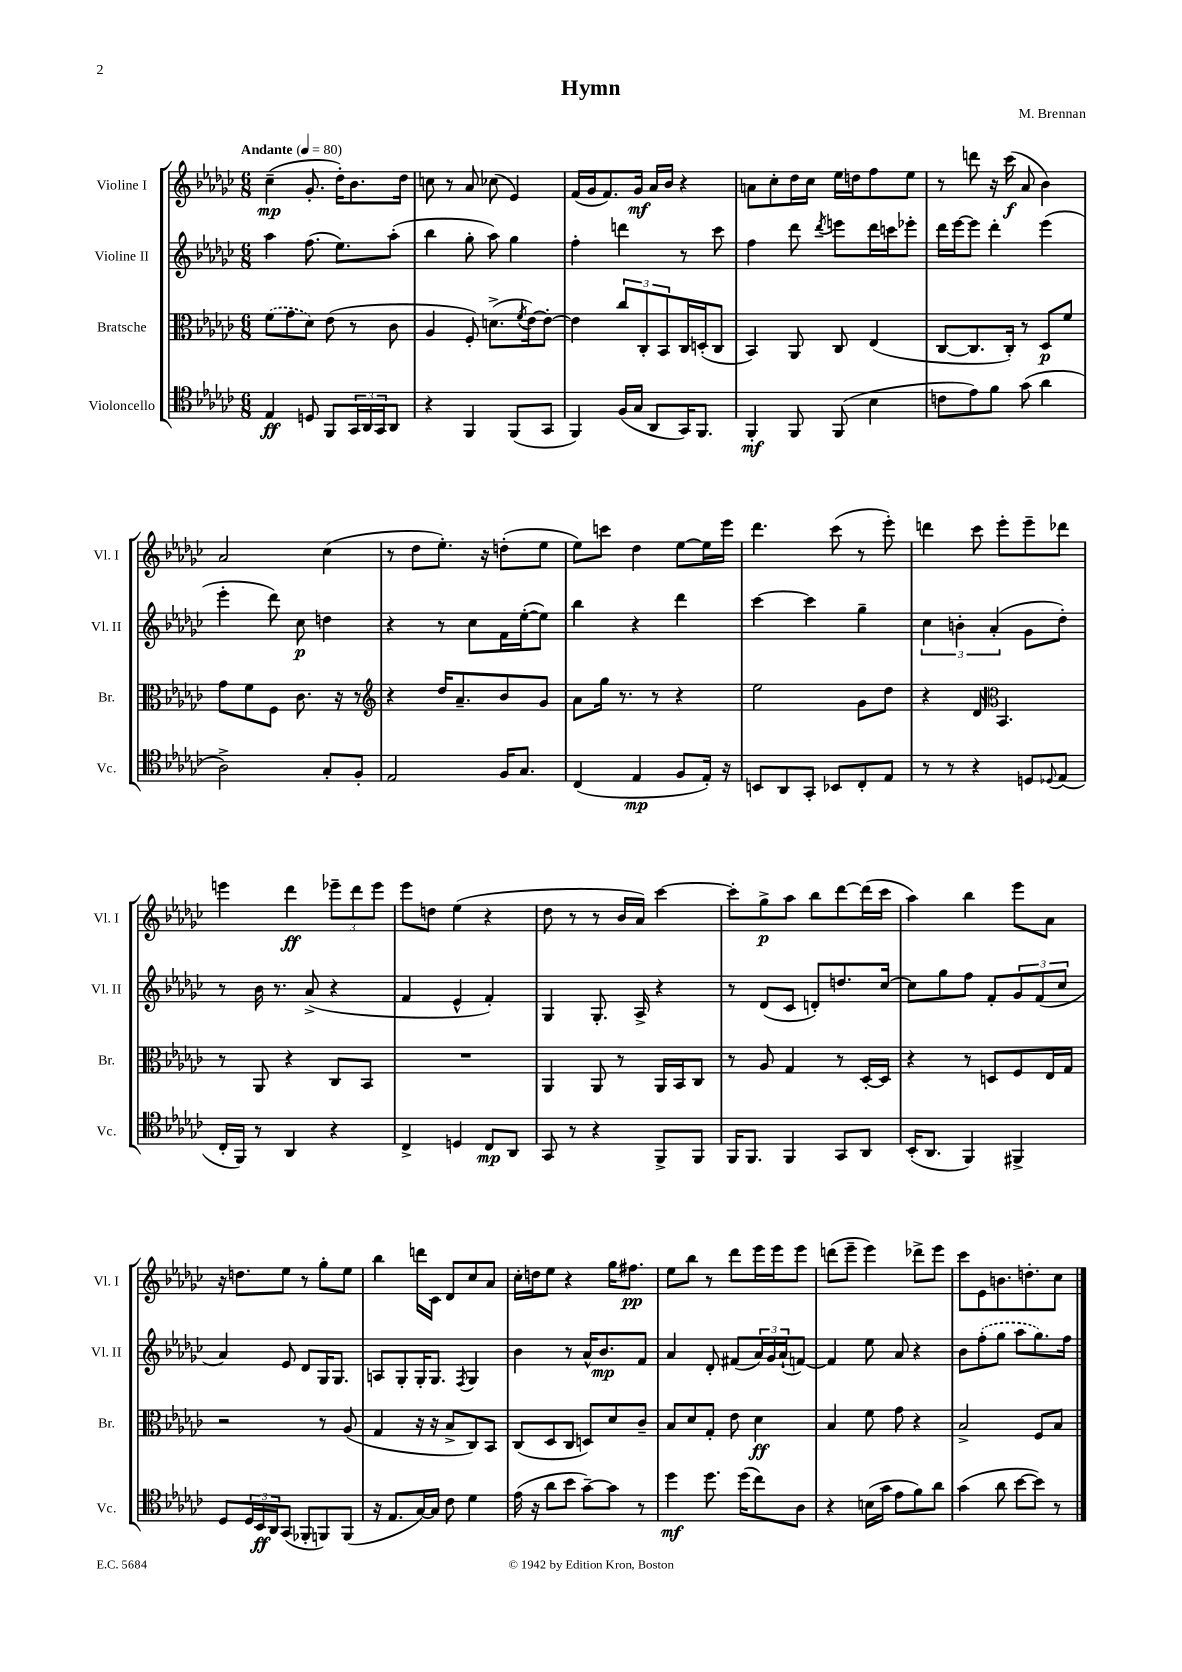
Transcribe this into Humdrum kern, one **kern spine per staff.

**kern	**dynam	**kern	**dynam	**kern	**dynam	**kern	**dynam
*part4	*part4	*part3	*part3	*part2	*part2	*part1	*part1
*staff4	*staff4	*staff3	*staff3	*staff2	*staff2	*staff1	*staff1
*I"Violoncello	*	*I"Bratsche	*	*I"Violine II	*	*I"Violine I	*
*I'Vc.	*	*I'Br.	*	*I'Vl. II	*	*I'Vl. I	*
*clefC4	*	*clefC3	*	*clefG2	*	*clefG2	*
*k[b-e-a-d-g-c-]	*	*k[b-e-a-d-g-c-]	*	*k[b-e-a-d-g-c-]	*	*k[b-e-a-d-g-c-]	*
*M6/8	*	*M6/8	*	*M6/8	*	*M6/8	*
*MM80	*	*MM80	*	*MM80	*	*MM80	*
=1	=1	=1	=1	=1	=1	=1	=1
!	!	!	!	!	!	!LO:TX:a:B:t=Andante	!
4E-/	ff	(8f\L	.	4aa-\	.	(4cc-~\	mp
.	.	8g-\	.	.	.	.	.
8Dn/	.	8d-\J)	.	(8.ff\	.	8.g-'/	.
8FF/L	.	(8e-\	.	.	.	.	.
.	.	.	.	8.ee-\L)	.	16dd-'\KL)	.
24GG-/L	.	8r	.	.	.	8.b-\	.
24AA-/	.	.	.	.	.	.	.
24GG-/J	.	.	.	.	.	.	.
8AA-/J	.	8c-\	.	(8aa-'\J	.	.	.
.	.	.	.	.	.	16dd-\Jk	.
=2	=2	=2	=2	=2	=2	=2	=2
4r	.	4A-/	.	4bb-\	.	8ccn\	.
.	.	.	.	.	.	8r	.
4FF/	.	8F'/)	.	8gg-'\	.	8a-/	.
.	.	(8.dn^\L	.	8aa-\)	.	(8cc-X\	.
(8FF/L	.	.	.	4gg-\	.	4e-/)	.
.	.	8qf/	.	.	.	.	.
.	.	[16e-\k)	.	.	.	.	.
8GG-/J	.	8e-'\J_	.	.	.	.	.
=3	=3	=3	=3	=3	=3	=3	=3
4FF/)	.	4e-\]	.	4ff'\	.	(16f/LL	.
.	.	.	.	.	.	16g-/J	.
.	.	.	.	.	.	8.f/)	.
(16F/LL	.	12cc-/L	.	4dddn\	.	.	.
16G-/JJ	.	.	.	.	.	16g-/Jk	mf
.	.	12C-'/	.	.	.	.	.
8AA-/L	.	.	.	.	.	16a-/LL	.
.	.	12BB-/	.	.	.	.	.
.	.	.	.	.	.	16b-/JJ	.
16GG-/K)	.	16C-/L	.	8r	.	4r	.
8.FF/J	.	(16Dn'/J	.	.	.	.	.
.	.	8C-/J	.	8ccc-\	.	.	.
=4	=4	=4	=4	=4	=4	=4	=4
4FF'/	mf	4BB-/)	.	4ff\	.	8an\L	.
.	.	.	.	.	.	8cc-'\	.
8FF/	.	8AA-/	.	8ddd-\	.	16dd-\L	.
.	.	.	.	.	.	16cc-\JJ	.
.	.	.	.	8qddd-/	.	.	.
(8FF/	.	8C-/	.	8eeen\L	.	16ee-\LL	.
.	.	.	.	.	.	16ddn\J	.
4B-\	.	(4E-/	.	16ddd-\L	.	8ff\	.
.	.	.	.	16cccn\J	.	.	.
.	.	.	.	8eee-X'\J	.	8ee-\J	.
=5	=5	=5	=5	=5	=5	=5	=5
8cn\L	.	[8C-/L	.	16ddd-\LL	.	8r	.
.	.	.	.	[16eee-\J	.	.	.
8e-\)	.	8.C-/]	.	8eee-\J]	.	8dddn\	.
8f\J	.	.	.	4ddd-'\	.	16r	.
.	.	16C-'/Jk)	.	.	.	(16ccc-\	f
(8g-\	.	8r	.	.	.	8a-/	.
4a-\	.	8D-/L	p	(4eee-\	.	4b-\)	.
.	.	8f/J	.	.	.	.	.
!!LO:LB:g=z
=6	=6	=6	=6	=6	=6	=6	=6
2A-^\)	.	8g-\L	.	4eee-'\	.	2a-/	.
.	.	8f\	.	.	.	.	.
.	.	8F\J	.	8ddd-\)	.	.	.
.	.	8.c-\	.	8cc-\	p	.	.
8G-'/L	.	.	.	4ddn\	.	(4cc-\	.
.	.	16r	.	.	.	.	.
8F'/J	.	8r	.	.	.	.	.
=7	=7	=7	=7	=7	=7	=7	=7
*	*	*clefG2	*	*	*	*	*
2E-/	.	4r	.	4r	.	8r	.
.	.	.	.	.	.	8dd-\L	.
.	.	16dd-/KL	.	8r	.	8.ee-'\J)	.
.	.	8.a-~/	.	.	.	.	.
.	.	.	.	8cc-\L	.	.	.
.	.	.	.	.	.	16r	.
16F/KL	.	8b-/	.	16f\L	.	(8ddn'\L	.
8.G-/J	.	.	.	([16ee-'\J	.	.	.
.	.	8g-/J	.	8ee-\J])	.	8ee-\J	.
=8	=8	=8	=8	=8	=8	=8	=8
(4C-/	.	8a-\L	.	4bb-\	.	8ee-\L)	.
.	.	16gg-\Jk	.	.	.	8cccn\J	.
.	.	8.r	.	.	.	.	.
4E-/	mp	.	.	4r	.	4dd-\	.
.	.	8r	.	.	.	.	.
8F/L	.	4r	.	4ddd-\	.	[8ee-\L	.
16E-'/Jk)	.	.	.	.	.	16ee-\L]	.
16r	.	.	.	.	.	16eee-\JJ	.
=9	=9	=9	=9	=9	=9	=9	=9
8BBn/L	.	2ee-\	.	[4ccc-\	.	4.ddd-\	.
8AA-/	.	.	.	.	.	.	.
8GG-'/J	.	.	.	4ccc-\]	.	.	.
8BB-X/L	.	.	.	.	.	(8ccc-\	.
8C-'/	.	8g-\L	.	4gg-~\	.	8r	.
8E-/J	.	8dd-\J	.	.	.	8eee-'\)	.
=10	=10	=10	=10	=10	=10	=10	=10
8r	.	4r	.	6cc-\	.	4dddn\	.
8r	.	.	.	.	.	.	.
.	.	.	.	6bn'\	.	.	.
4r	.	8d-/	.	.	.	8ccc-\	.
.	.	.	.	(6a-'/	.	.	.
*	*	*clefC3	*	*	*	*	*
.	.	4.BB-/	.	.	.	8eee-'\L	.
8Dn/L	.	.	.	8g-\L	.	8eee-~\	.
8qqD-X/	.	.	.	.	.	.	.
(8E-/J	.	.	.	8dd-'\J)	.	8ddd-X\J	.
!!LO:LB:g=z
=11	=11	=11	=11	=11	=11	=11	=11
16C-'/LL	.	8r	.	8r	.	4eeen\	.
16FF/JJ)	.	.	.	.	.	.	.
8r	.	8AA-/	.	16b-\	.	.	.
.	.	.	.	8.r	.	.	.
4AA-/	.	4r	.	.	.	4ddd-\	ff
.	.	.	.	(8a-^/	.	.	.
4r	.	8C-/L	.	4r	.	12eee-X~\L	.
.	.	.	.	.	.	12ddd-\	.
.	.	8BB-/J	.	.	.	.	.
.	.	.	.	.	.	12eee-\J	.
=12	=12	=12	=12	=12	=12	=12	=12
4C-^/	.	2.r	.	4f/	.	8eee-\L	.
.	.	.	.	.	.	8ddn\J	.
4Dn/	.	.	.	4e-^^/	.	(4ee-\	.
8C-/L	mp	.	.	4f'/)	.	4r	.
8AA-/J	.	.	.	.	.	.	.
=13	=13	=13	=13	=13	=13	=13	=13
8GG-/	.	4AA-/	.	4G-/	.	8dd-\	.
8r	.	.	.	.	.	8r	.
4r	.	8AA-/	.	8.G-'/	.	8r	.
.	.	8r	.	.	.	16b-/LL	.
.	.	.	.	16A-^/	.	16a-/JJ)	.
8FF^/L	.	16AA-/LL	.	4r	.	[4ccc-\	.
.	.	16BB-/J	.	.	.	.	.
8FF/J	.	8C-/J	.	.	.	.	.
=14	=14	=14	=14	=14	=14	=14	=14
16FF/KL	.	8r	.	8r	.	8ccc-'\L]	.
8.FF/J	.	.	.	.	.	.	.
.	.	8A-/	.	(8d-/L	.	8gg-^\	p
4FF/	.	4G-/	.	8c-/J	.	8aa-\J	.
.	.	.	.	8dn'/L)	.	8bb-\L	.
8GG-/L	.	8r	.	8.ddn/	.	[8ddd-\	.
8AA-/J	.	[16D-'/LL	.	.	.	(16ddd-\L]	.
.	.	16D-/JJ]	.	[16cc-/Jk	.	16ccc-\JJ	.
=15	=15	=15	=15	=15	=15	=15	=15
(16BB-'/KL	.	4r	.	8cc-\L]	.	4aa-\)	.
8.AA-/J	.	.	.	.	.	.	.
.	.	.	.	8gg-\	.	.	.
4FF/)	.	8r	.	8ff\J	.	4bb-\	.
.	.	8Dn/L	.	8f'/L	.	.	.
4FF#X^/	.	8F/	.	12g-/	.	8eee-\L	.
.	.	.	.	(12f/	.	.	.
.	.	16E-/L	.	.	.	8a-\J	.
.	.	.	.	12cc-/J	.	.	.
.	.	16G-/JJ	.	.	.	.	.
!!LO:LB:g=z
=16	=16	=16	=16	=16	=16	=16	=16
8D-/L	.	2r	.	4a-/)	.	16r	.
.	.	.	.	.	.	8.ddn\L	.
24D-/L	.	.	.	.	.	.	.
24BB-/	ff	.	.	.	.	.	.
24AA-/J	.	.	.	.	.	.	.
(8GG-/J	.	.	.	8e-/	.	8ee-\J	.
8FF-X'/L	.	.	.	8d-/L	.	8r	.
8FFn/)	.	8r	.	16G-/K	.	8gg-'\L	.
.	.	.	.	8.G-/J	.	.	.
(8FF/J	.	(8A-/	.	.	.	8ee-\J	.
=17	=17	=17	=17	=17	=17	=17	=17
16r	.	4G-/	.	8An/L	.	4bb-\	.
8.E-/L	.	.	.	.	.	.	.
.	.	.	.	8G-'/	.	.	.
[16G-/L)	.	16r	.	16G-'/K	.	16dddn\LL	.
16G-/JJ]	.	16r	.	8.G-/J	.	16c-\JJ	.
8c-\	.	8B-^/L	.	.	.	8d-/L	.
.	.	.	.	8qF/	.	.	.
4d-\	.	8C-/)	.	4G-/	.	8cc-/	.
.	.	8BB-/J	.	.	.	8a-/J	.
=18	=18	=18	=18	=18	=18	=18	=18
(16e-\	.	(8C-/L	.	4b-\	.	16cc-'\LL	.
16r	.	.	.	.	.	16ddn\J	.
8a-\L	.	8D-/	.	.	.	8ee-\J	.
8b-\J	.	8C-/J	.	8r	.	4r	.
[8g-~\L)	.	8Dn/L)	.	16a-^^/KL	.	.	.
.	.	.	.	8.b-/	mp	.	.
8g-\J]	.	8d-/	.	.	.	16gg-\KL	.
.	.	.	.	.	.	8.ff#X\J	pp
8r	.	8c-~/J	.	8f/J	.	.	.
=19	=19	=19	=19	=19	=19	=19	=19
4dd-\	mf	8B-/L	.	4a-/	.	8ee-\L	.
.	.	8d-/	.	.	.	8bb-\J	.
8.dd-\	.	8G-'/J	.	8d-'/	.	8r	.
.	.	8e-\	.	(8f#X/L	.	8ddd-\L	.
(16dd-\KL	.	.	.	.	.	.	.
8cc-\)	.	4d-\	ff	24a-/L)	.	16eee-\L	.
.	.	.	.	24g-/	.	.	.
.	.	.	.	.	.	16eee-\J	.
.	.	.	.	(24a-`/J	.	.	.
8A-\J	.	.	.	[8fn/J)	.	8eee-\J	.
=20	=20	=20	=20	=20	=20	=20	=20
4r	.	4B-/	.	4f/]	.	(8dddn\L	.
.	.	.	.	.	.	8eee-~\J	.
(16Bn\LL	.	8f\	.	8ee-\	.	4eee-\)	.
16g-\JJ	.	.	.	.	.	.	.
8e-\L	.	8g-\	.	8a-/	.	.	.
8f\)	.	4r	.	4r	.	8ddd-X^\L	.
8a-\J	.	.	.	.	.	8eee-\J	.
=21	=21	=21	=21	=21	=21	=21	=21
(4g-\	.	2B-^/	.	8b-\L	.	8ccc-\L	.
.	.	.	.	(8ff'\	.	8e-\	.
8a-\	.	.	.	8gg-\J	.	8.bn\	.
[8b-\L	.	.	.	8aa-\L	.	.	.
.	.	.	.	.	.	8.ddn'\	.
8b-\J])	.	8F/L	.	8.gg-\)	.	.	.
8r	.	8B-/J	.	.	.	8cc-\J	.
.	.	.	.	16ff\Jk	.	.	.
==	==	==	==	==	==	==	==
*-	*-	*-	*-	*-	*-	*-	*-
